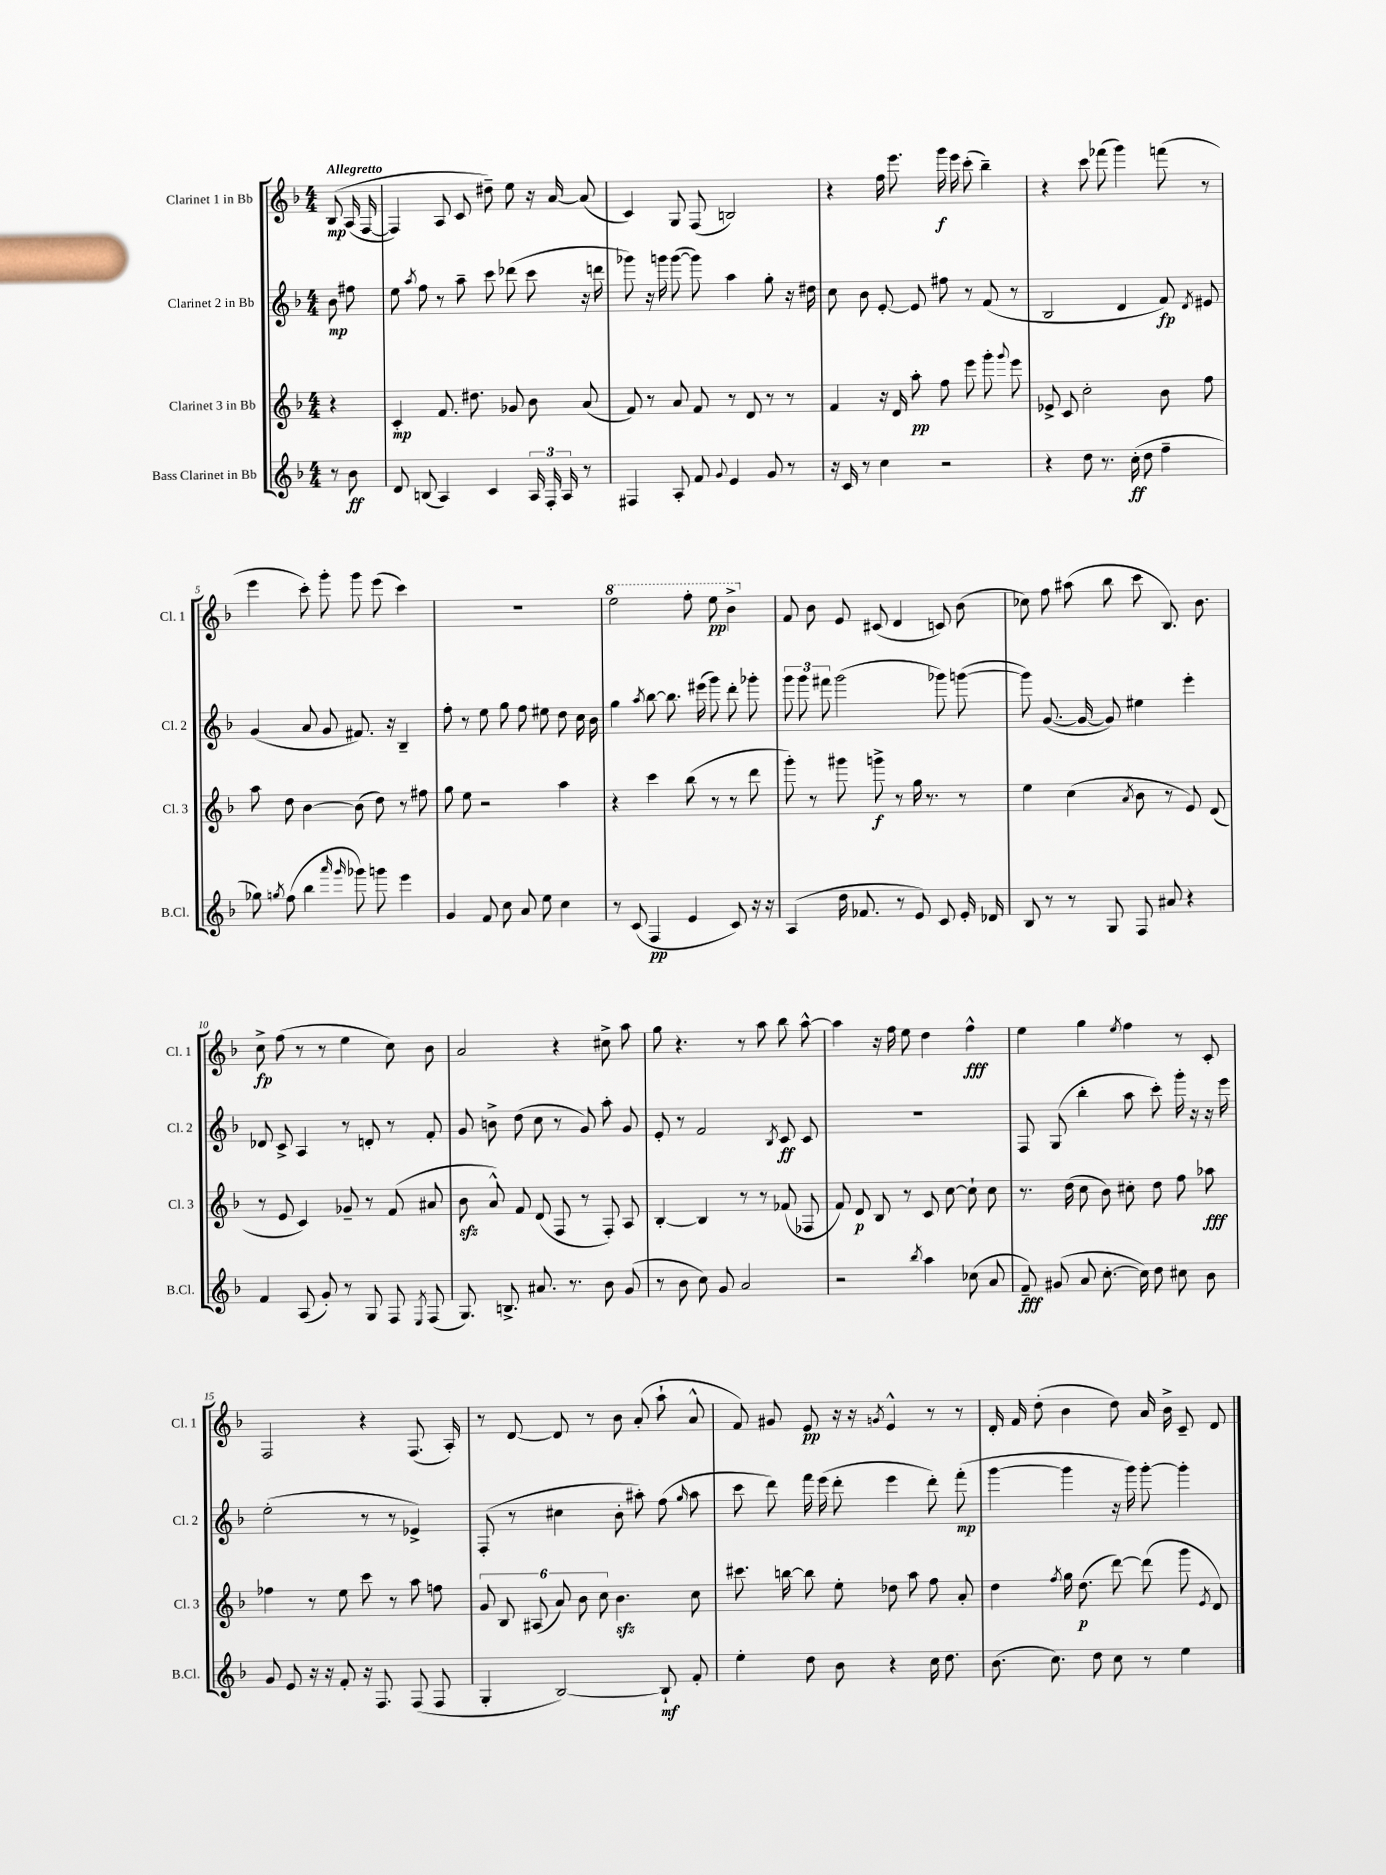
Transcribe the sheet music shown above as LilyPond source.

<<
\new StaffGroup <<
\new Staff = "s0" \with { instrumentName = "Clarinet 1 in Bb" shortInstrumentName = "Cl. 1" } {
    \clef treble \key f \major \numericTimeSignature \time 4/4 \partial 4 \tempo "Allegretto"
    \autoBeamOff bes8\mp\( a16( f16~ |
    f4) a8 c'8 dis''8--\) e''8 r16 a'16~ a'8( |
    c'4) g8 f8( b2) |
    r4 f''16 e'''8. g'''16\f e'''16 c'''8-.( bes''4--) |
    r4 c'''8 fes'''8( g'''4) f'''8( r8 |
    e'''4 c'''8-.) g'''8-. g'''8 e'''8( c'''4) |
    R1 |
    \ottava #1 e'''2 f'''8-. e'''8\pp bes''4-> \ottava #0 |
    f'8 bes'8 e'8 cis'8( d'4 c'8) bes'8( |
    ces''8) f''8 ais''8( bes''8 c'''8 bes8.) bes'8. |
    c''8->\fp f''8( r8 r8 e''4 c''8) bes'8 |
    a'2 r4 cis''8-> a''8 |
    g''8 r4. r8 a''8 bes''8 a''8~-^ |
    a''4 r16 f''16 e''8 d''4 f''4-^\fff |
    e''4 g''4 \acciaccatura { e''8 } f''4 r8 c'8-. |
    f2 r4 f8.( a16-.) |
    r8 d'8~ d'8 r8 bes'8 a'8-.( a''8-! a'8-^ |
    f'8) gis'8 e'8\pp r16 r16 \acciaccatura { g'8 } e'4-^ r8 r8 |
    d'16-. f'16 d''8-.( bes'4 d''8) a'16 bes'16-> c'8-- d'8 \bar "|." |
}
\new Staff = "s1" \with { instrumentName = "Clarinet 2 in Bb" shortInstrumentName = "Cl. 2" } {
    \clef treble \key f \major \numericTimeSignature \time 4/4 \partial 4
    \autoBeamOff bes'8\mp fis''8 |
    e''8 \acciaccatura { a''8 } f''8 r8 a''8-- c'''8 des'''8( c'''8 r16 d'''16 |
    ges'''8) r16 g'''16 g'''8~( g'''8) a''4 g''8-. r16 dis''16 |
    c''8 bes'8 e'8~-. e'8 fis''8 r8 f'8( r8 |
    bes2 d'4 f'8\fp) \acciaccatura { d'8 } eis'8 |
    g'4( a'8 g'8 fis'8.) r16 bes4-- |
    f''8-. r8 e''8 g''8 f''8 eis''8 d''8 c''16 bes'16 |
    g''4 \acciaccatura { a''8 } bes''8~ bes''8. eis'''16( g'''8) d'''8-. ges'''8-. |
    \tuplet 3/2 { g'''8 g'''8 fis'''8 } g'''2( ges'''8) g'''8~( |
    g'''8) g'8.~( g'16~ g'8) eis''4 e'''4-. |
    des'8 c'8-> a4 r8 d'8-. r8 f'8-. |
    g'8 b'8-> d''8( c''8 r8 g'8) a''8-. g'8 |
    e'8-. r8 f'2 \acciaccatura { bes8 } c'8\ff c'8 |
    R1 |
    f8 g8( bes''4-. a''8 c'''8-.) g'''16-. r16 r16 e'''16 |
    e''2-.( r8 r8 ees'4->) |
    f8-.( r8 cis''4 bes'8-. ais''8-.) f''8( \grace { g''16 } ais''8 |
    c'''8 d'''8) f'''16 e'''16( d'''8-. e'''4 d'''8-.) f'''8-.\mp( |
    g'''4~ g'''4 r16 g'''16) g'''8~-. g'''4-. \bar "|." |
}
\new Staff = "s2" \with { instrumentName = "Clarinet 3 in Bb" shortInstrumentName = "Cl. 3" } {
    \clef treble \key f \major \numericTimeSignature \time 4/4 \partial 4
    \autoBeamOff r4 |
    c'4-.\mp f'8. dis''8. ges'8 bes'8 a'8( |
    f'8) r8 a'8 f'8 r8 d'8 r8 r8 |
    f'4 r16 d'16 a''8-.\pp f''8 e'''8 g'''8-. \appoggiatura { g'''8 } e'''8 |
    ees'8-> c'8 c''2-. bes'8 f''8 |
    a''8 d''8 bes'4~ bes'8( d''8) r8 fis''8 |
    g''8 e''8 r2 a''4 |
    r4 c'''4 bes''8( r8 r8 d'''8 |
    g'''8-.) r8 gis'''8 g'''8->\f r8 g''16 r8. r8 |
    e''4 c''4( \acciaccatura { a'8 } bes'8 r8 e'8) d'8( |
    r8 e'8 c'4) ges'8-- r8 f'8( ais'8 |
    bes'8\sfz a'8-^) f'8 d'8( f8 r8 f8-.) a8 |
    bes4~-. bes4 r8 r8 fes'8( fes8 |
    f'8) d'8\p bes8 r8 c'8 c''8~ c''8-! c''8 |
    r8. d''16( c''8 bes'8) cis''8-. d''8 f''8 aes''8\fff |
    fes''4 r8 e''8 c'''8 r8 a''8 f''8 |
    \tuplet 6/4 { g'8 bes8 ais8( a'8) bes'8 c''8 } bes'4.\sfz c''8 |
    cis'''8. b''16~ b''8 e''8-. des''8 a''8 f''8 a'8-. |
    d''4 \acciaccatura { f''8 } g''16 d''8.\p( d'''8~) d'''8( g'''8 \acciaccatura { e'8 } d'8) \bar "|." |
}
\new Staff = "s3" \with { instrumentName = "Bass Clarinet in Bb" shortInstrumentName = "B.Cl." } {
    \clef treble \key f \major \numericTimeSignature \time 4/4 \partial 4
    \autoBeamOff r8 bes'8\ff |
    d'8 b8( a4) c'4 \tuplet 3/2 { a16 f16-. a16 } r8 |
    fis4 a8-. f'8 \appoggiatura { g'8 } e'4 g'8 r8 |
    r16 c'16 r8 c''4 r2 |
    r4 d''8 r8. c''16-.\ff( d''8 f''4-- |
    ges''8) \acciaccatura { g''8 } f''8( bes''4 \grace { a'''16 g'''16 } ges'''8) g'''8 e'''4 |
    g'4 f'8 c''8 a'8 e''8 c''4 |
    r8 c'8( f4\pp e'4 c'8) r16 r16 |
    a4( d''16 fes'8. r8 e'8) c'8 e'16-. des'16 |
    bes8 r8 r8 g8 f8 ais'8 r4 |
    f'4 a8( g'8-.) r8 g8 f8 \acciaccatura { e8 } f8( |
    g8.) b8.-> ais'8. r8. bes'8 g'8( |
    r8 bes'8 c''8) g'8 a'2 |
    r2 \acciaccatura { bes''8 } a''4 ces''8( a'8 |
    f'8--\fff) gis'8( a'8 c''8.~-. c''16) d''8 cis''8 bes'8 |
    g'8 e'8 r16 r16 f'8-. r16 f8. f8( f8 |
    g4-. bes2~) bes8-!\mf f'8-. |
    e''4-. d''8 bes'8 r4 c''16 d''8. |
    bes'8.( c''8.) d''8 c''8 r8 e''4 \bar "|." |
}
>>
>>
